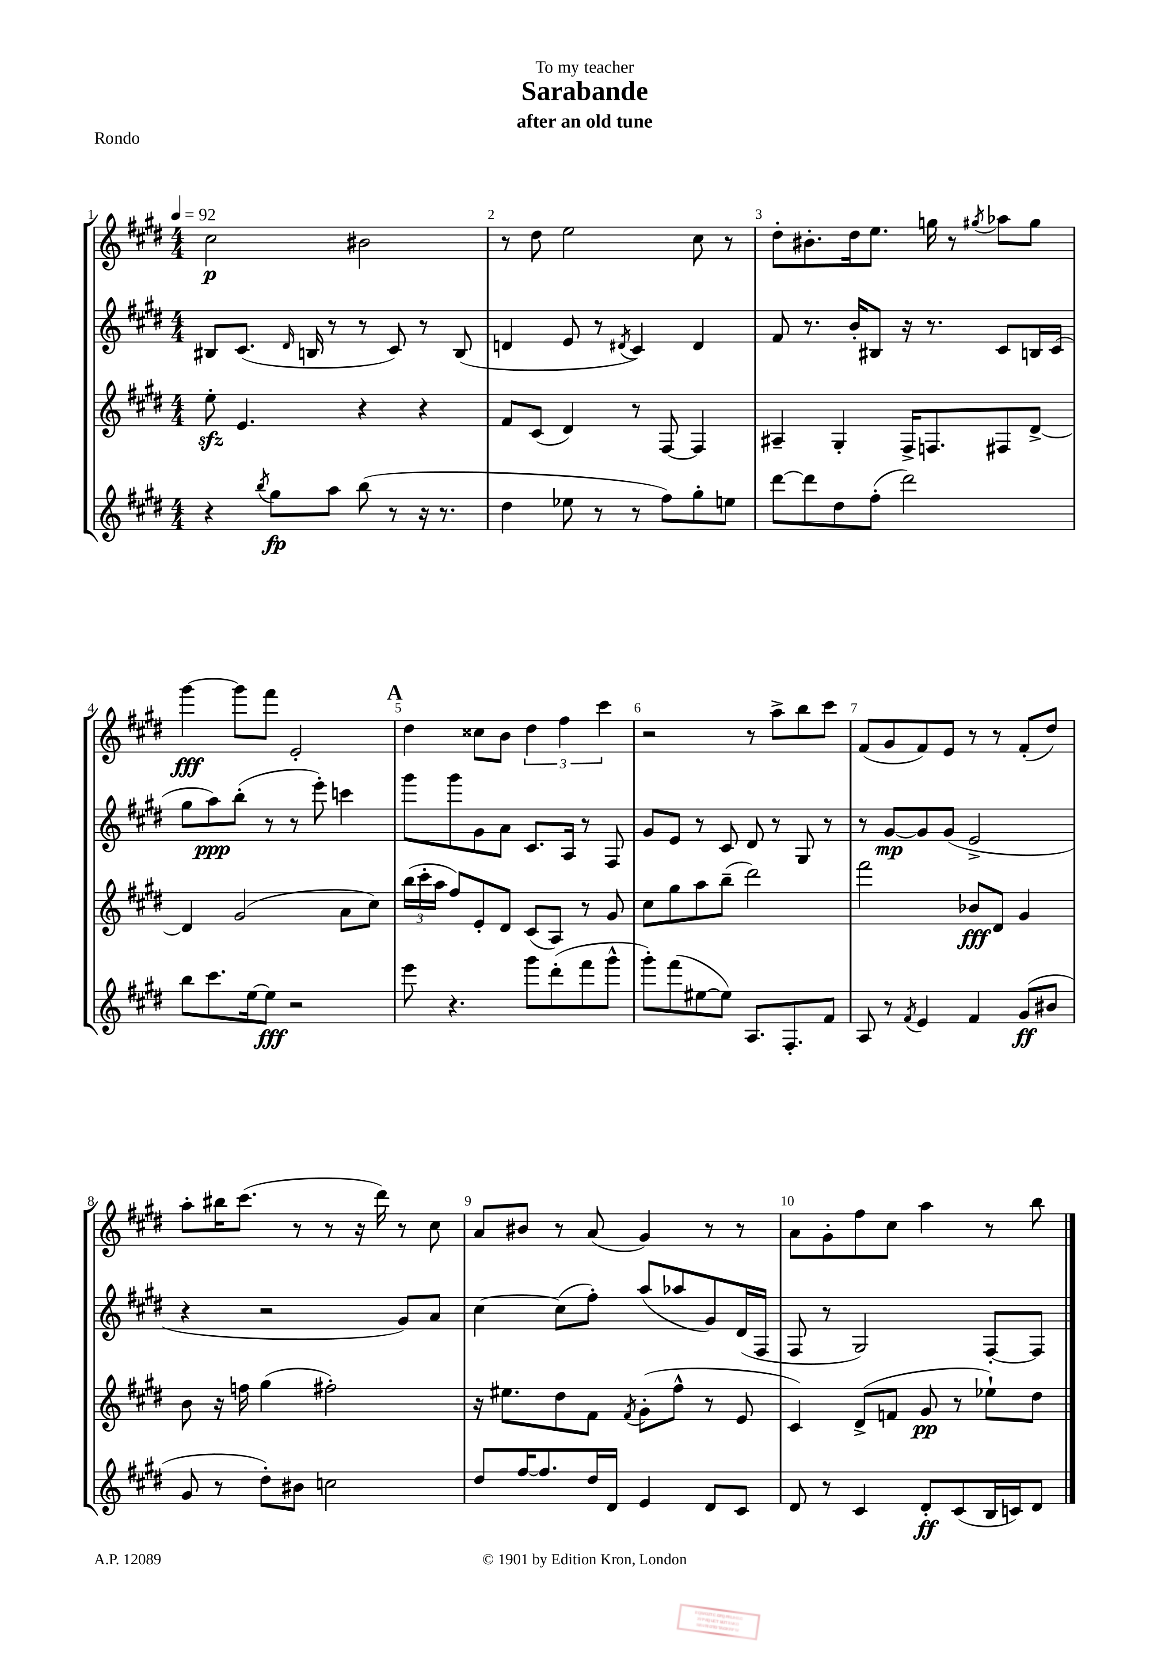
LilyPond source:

\header { title = "Sarabande" subtitle = "after an old tune" dedication = "To my teacher" piece = "Rondo" }
<<
\new StaffGroup <<
\new Staff = "s0" {
    \clef treble \key e \major \numericTimeSignature \time 4/4 \tempo 4 = 92
    \autoBeamOff cis''2\p bis'2 |
    r8 dis''8 e''2 cis''8 r8 |
    dis''8[-. bis'8.-. dis''16 e''8.] g''16 r8 \acciaccatura { gis''8 } aes''8[ gis''8] |
    gis'''4~\fff gis'''8[ fis'''8] e'2-. |
    \mark \markup { \bold "A" } dis''4 cisis''8[ b'8] \tuplet 3/2 { dis''4 fis''4 cis'''4 } |
    r2 r8 a''8[-> b''8 cis'''8] |
    fis'8[( gis'8 fis'8) e'8] r8 r8 fis'8[-.( dis''8]) |
    a''8[-. bis''16 cis'''8.]( r8 r8 r16 dis'''16) r8 cis''8 |
    a'8[ bis'8] r8 a'8( gis'4) r8 r8 |
    a'8[ gis'8-. fis''8 cis''8] a''4 r8 b''8 \bar "|." |
}
\new Staff = "s1" {
    \clef treble \key e \major \numericTimeSignature \time 4/4
    \autoBeamOff bis8[ cis'8.]( \grace { dis'16 } b16 r8 r8 cis'8) r8 b8( |
    d'4 e'8 r8 \acciaccatura { dis'8 } cis'4) dis'4 |
    fis'8 r8. b'16[-. bis8] r16 r8. cis'8[ b16 cis'16]( |
    gis''8[ a''8\ppp) b''8]-.( r8 r8 e'''8-.) c'''4 |
    \mark \markup { \bold "A" } gis'''8[ gis'''8 gis'8 a'8] cis'8.[ a16] r8 fis8 |
    gis'8[ e'8] r8 cis'8 dis'8 r8 gis8 r8 |
    r8 gis'8[~\mp gis'8 gis'8]( e'2-> |
    r4 r2 gis'8[) a'8] |
    cis''4~ cis''8[( fis''8]-.) a''8[( aes''8 gis'8) dis'16( fis16] |
    fis8 r8 gis2) fis8[~-. fis8] \bar "|." |
}
\new Staff = "s2" {
    \clef treble \key e \major \numericTimeSignature \time 4/4
    \autoBeamOff e''8-.\sfz e'4. r4 r4 |
    fis'8[ cis'8]( dis'4) r8 fis8~ fis4 |
    ais4-- gis4-. fis16[-> f8. fis8 dis'8]~-> |
    dis'4 gis'2( a'8[ cis''8]) |
    \mark \markup { \bold "A" } \tuplet 3/2 { b''16[( cis'''16-. a''16] } fis''8[) e'8-. dis'8] cis'8[( a8]) r8 gis'8 |
    cis''8[ gis''8 a''8 b''8]--( dis'''2) |
    fis'''2 bes'8[\fff dis'8] gis'4 |
    b'8 r16 f''16 gis''4( fis''2-.) |
    r16 eis''8.[ dis''8 fis'8] \acciaccatura { fis'8 } gis'8[-.( fis''8]-^ r8 e'8 |
    cis'4) dis'8[->( f'8] gis'8\pp r8 ees''8[-!) dis''8] \bar "|." |
}
\new Staff = "s3" {
    \clef treble \key e \major \numericTimeSignature \time 4/4
    \autoBeamOff r4 \acciaccatura { b''8 } gis''8[\fp a''8] b''8( r8 r16 r8. |
    dis''4 ees''8 r8 r8 fis''8[) gis''8-. e''8] |
    dis'''8[~ dis'''8 dis''8 fis''8]-.( dis'''2) |
    b''8[ cis'''8. e''16~ e''8]\fff r2 |
    \mark \markup { \bold "A" } e'''8 r4. gis'''8[ dis'''8-.( fis'''8 gis'''8]-^ |
    gis'''8[-.) fis'''8( eis''8~ eis''8]) a8.[ fis8.-. fis'8] |
    a8 r8 \acciaccatura { fis'8 } e'4 fis'4 gis'8[\ff( bis'8] |
    gis'8 r8 dis''8[-.) bis'8] c''2 |
    dis''8[ fis''16~ fis''8. dis''16 dis'16] e'4 dis'8[ cis'8] |
    dis'8 r8 cis'4 dis'8[-.\ff cis'8( b16 c'16) dis'8] \bar "|." |
}
>>
>>
\layout { \context { \Score \override BarNumber.break-visibility = ##(#f #t #t) barNumberVisibility = #all-bar-numbers-visible } }
